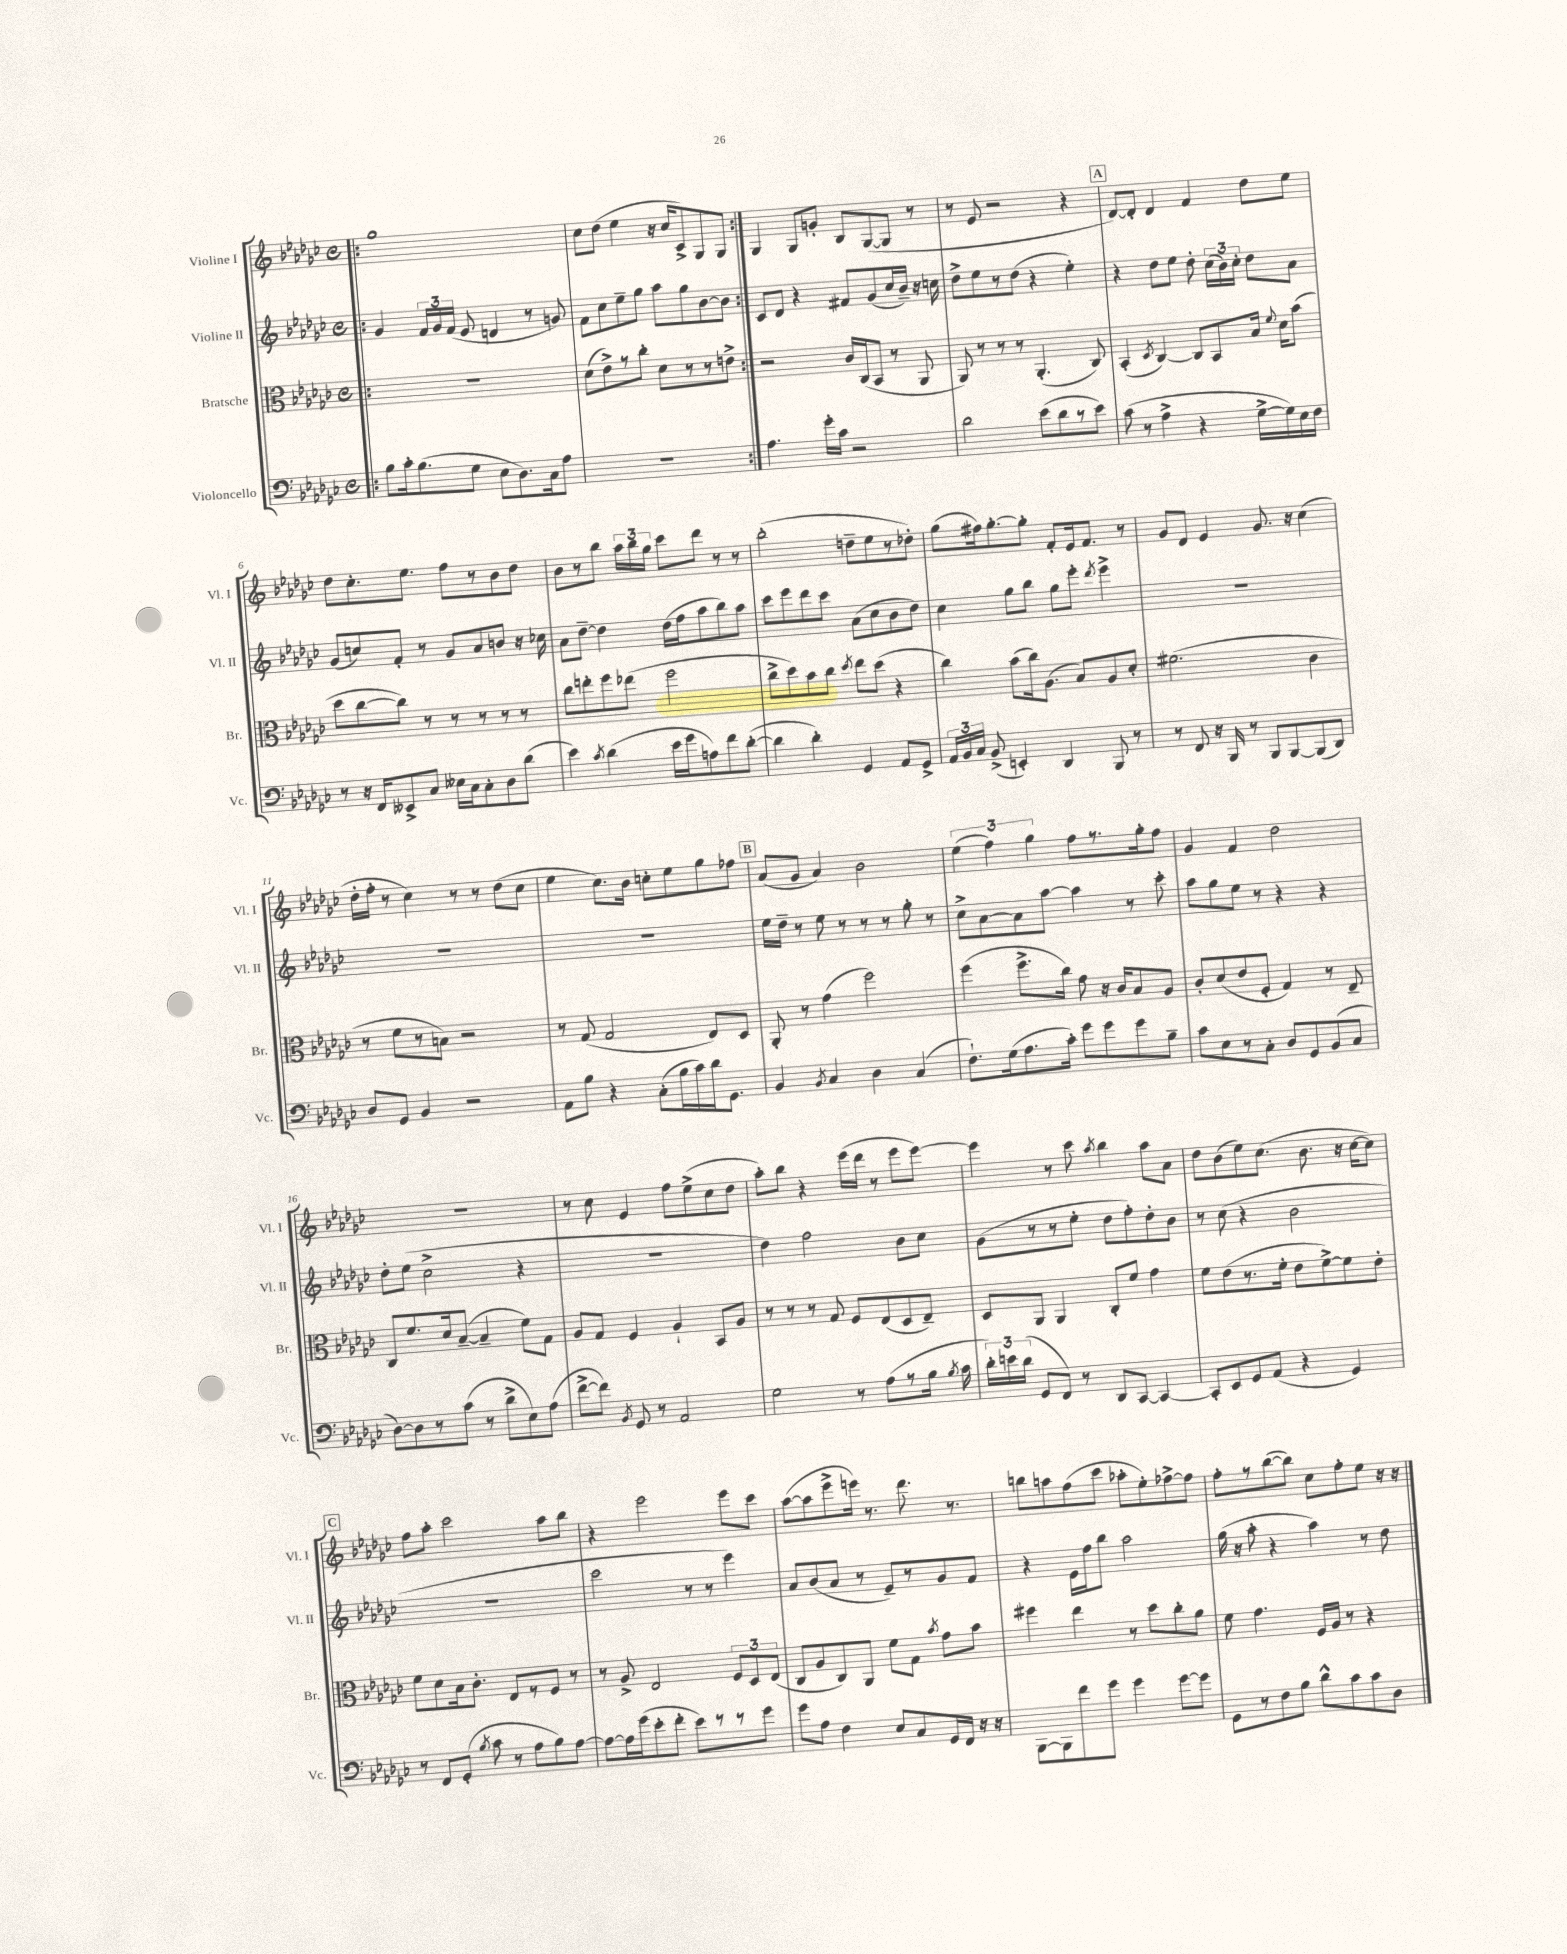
<<
\new StaffGroup <<
\new Staff = "s0" \with { instrumentName = "Violine I" shortInstrumentName = "Vl. I" } {
    \clef treble \key ges \major \defaultTimeSignature \time 4/4
    \autoBeamOff \repeat volta 2 { \bar ".|:" ges''1 |
    ces''8[ des''8]( ees''4 r16 ces''16[ ces'8->) ges8 ges8] | }
    ges4 ges8[ g'8]-. bes8[ ges8~( ges8] r8 |
    r8 ees'8 r2 r4 |
    \mark \markup { \box "A" } des'8[~) des'8]-. des'4 f'4 des''8[ ees''8] |
    des''8[ ces''8.-. ees''8.] f''8[ r8 bes'8 des''8] |
    bes'8[ r8 bes''8] \tuplet 3/2 { aes''16[ bes''16 ges''16] } ces'''8[ des'''8] r8 r8 |
    bes''2-.( d''8[-- ees''8 r8 des''8]-.) |
    ges''8[( fis''16) ges''8.~-. ges''8]-. f'8[-. ees'16 f'8.] r8 |
    ges'8[ des'8] ees'4 ges'8. r16 ces''4( |
    des''16[-. f''16]-. r8 ces''4) r8 r8 des''8[( ces''8] |
    ees''4 ces''8.[) bes'16] c''8[-. ees''8 ges''8 fes''8] |
    \mark \markup { \box "B" } aes'8[( ges'8] aes'4) bes'2 |
    \tuplet 3/2 { ees''4( f''4) ges''4 } f''8[ r8. ges''16-. f''8] |
    ges'4 f'4 des''2 |
    r1 |
    r8 ces''8 ees'4 f''8[ ees''8->( ces''8 des''8] |
    aes''8[-.) bes''8] r4 ees'''16[( des'''16] r8 ees'''8[ ees'''8]~) |
    ees'''4 r8 ces'''8 \acciaccatura { aes''8 } bes''4 aes''8[ aes'8] |
    des''8[ bes'8( ees''8) ces''8.]( bes'8. r16 ces''16[~ ces''8]) |
    \mark \markup { \box "C" } f''8[ aes''8]-. ces'''2 aes''8[ bes''8] |
    r4 ees'''2 ees'''8[ ces'''8] |
    aes''8[~( aes''8 ees'''8-> e'''16]) r8. des'''8. r8. |
    b''8[ a''8 f''8( ces'''8] aes''8[-. ees''8-.) fes''8~-> fes''8] |
    f''8[-. r8 bes''8~( bes''8]) ces''8[ f''8-. ees''8] r16 r16 \bar "|." |
}
\new Staff = "s1" \with { instrumentName = "Violine II" shortInstrumentName = "Vl. II" } {
    \clef treble \key ges \major \defaultTimeSignature \time 4/4
    \autoBeamOff \repeat volta 2 { \bar ".|:" ges'4 \tuplet 3/2 { f'16[ ges'16 f'16]( } ees'8 d'4 r8 g'8) |
    f'8[ ces''8 ees''8-- ges''8] aes''8[ ges''8 bes'8~ bes'8] | }
    ces'8[ des'8] r4 fis'8[ ges'8( ces''16 bes'16]--) r16 c''16 |
    des''8[-> ees''8 r8 des''8]( r4 ees''4-.) |
    \mark \markup { \box "A" } r4 des''8[ ees''8] des''8-. \tuplet 3/2 { ces''16[( bes'16) ces''16]-. } des''8[ aes'8] |
    ges'8[( c''8) f'8]-. r8 ges'8[ aes'8 b'8] r16 ces''16 |
    aes'8[ des''8]~-- des''4 des''16[( f''16 aes''8 bes''8) aes''8] |
    ces'''8[ ees'''8 des'''8 ces'''8] aes'8[( ces''8 bes'8 des''8]) |
    ces''4 ges''8[ bes''8] ges''8[ ees'''8]-. \acciaccatura { des'''8 } ees'''4-> |
    R1 |
    R1 |
    R1 |
    \mark \markup { \box "B" } ees''16[ des''16]-- r8 ees''8 r8 r8 r8 ges''8-. r8 |
    ces''8[-> aes'8~ aes'8 aes''8]~ aes''4 r8 ces'''8-. |
    aes''8[ ges''8 ees''8] r8 r4 r4 |
    des''8[-. ees''8]( ces''2-> r4 |
    R1 |
    des''4) f''2 bes'8[ ces''8] |
    ges'8[( r8 r8 ees''8]-. des''8[ f''8-.) des''8-. bes'8] |
    r8 ces''8( r4 bes'2 |
    \mark \markup { \box "C" } r1 |
    ces'''2 r8 r8 ees'''4) |
    aes'8[ bes'8( aes'8] r8 ees'8[--) r8 ges'8 f'8] |
    r4 ees'16[ f''16 bes''8] aes''2 |
    ges''16( r16 aes''8-. r4 aes''4) r8 des''8 \bar "|." |
}
\new Staff = "s2" \with { instrumentName = "Bratsche" shortInstrumentName = "Br." } {
    \clef alto \key ges \major \defaultTimeSignature \time 4/4
    \autoBeamOff \repeat volta 2 { \bar ".|:" R1 |
    des'8[( ees'8->) r8 ces''8]-. des'8[ r8 r8 e'8]-> | }
    r2 ces'16[ ces16( bes,8] r8 aes,8 |
    aes,8) r8 r8 r8 aes,4.-.( ces8) |
    \mark \markup { \box "A" } bes,4-.( \acciaccatura { des8 } ces4~) ces8[ bes,8 bes16] \appoggiatura { f'8 } des'16[ bes'8]( |
    des''8[ ces''8~ ces''8]) r8 r8 r8 r8 r8 |
    ces''8[ e''8-. f''8 ees''8]( f''2 |
    ces''8[-> des''8) bes'8 ces''8] \acciaccatura { des''8 } ees''8[ des''8]( r4 |
    ces''4) bes'8[( ces''16) aes8.]( bes8[) aes8 des'8]-. |
    fis'2.( ces'4 |
    r8 f'8[ r8 b8]) r2 |
    r8 ges8( ges2 ees8[) des8] |
    \mark \markup { \box "B" } aes,8-. r8 ges'4( f''2) |
    f''4( f''8.[-> ces''16]) ges'8 r16 ces'16[ bes8 aes8] |
    ces'8[-. des'8( ees'8 f8]-. ges4) r8 ees8-- |
    ces8[ f'8. des'16 bes8]~--( bes4-- f'8[) ges8] |
    aes8[ ges8] f4 aes4-! bes,8[ aes8] |
    r8 r8 r8 ges8 f8[ ees8( des8 ees8]--) |
    des8[ aes,8] aes,4 ces8[-. f'8] ges'4 |
    f'8[ ees'8( r8. f'16]-. ees'8[ f'8~->) f'8 ees'8]-. |
    \mark \markup { \box "C" } f'8[ des'8 bes16 ces'8.]-. ees8[ r8 f8] r8 |
    r8 aes8-> ees2 \tuplet 3/2 { f8[ des8 ees8]( } |
    ces8[ aes8 ces8) aes,8] f'8[ ges8] \acciaccatura { bes'8 } ges'8[ bes'8] |
    fis''4 ees''4 r8 des''8[ ces''8-. aes'8] |
    f'8 ges'4. f16[ aes16] r8 r4 \bar "|." |
}
\new Staff = "s3" \with { instrumentName = "Violoncello" shortInstrumentName = "Vc." } {
    \clef bass \key ges \major \defaultTimeSignature \time 4/4
    \autoBeamOff \repeat volta 2 { \bar ".|:" bes8[ ces'16-. bes8.( ges8] ees8[ des8.) ces16 aes8] |
    R1 | }
    aes4. ges'16[-. ces'16] r2 |
    des'2 ees'8[( des'8 r8 ees'8]) |
    \mark \markup { \box "A" } ces'8( r8 aes4-> r4 ges16[~-> ges16) ees16 f16] |
    r8 r16 f,16[ eeses,8-> ces8] eeses16[ ces16 ces8-. des8 des'8]( |
    ees'4) \acciaccatura { ces'8 } des'4( ees'16[ ges'16 a8) f'8 des'8]~-.( |
    des'4 des'4-.) ges,4 aes,8[ ges,8]-> |
    \tuplet 3/2 { aes,16[ bes,16 ces16] } bes,8->( e,4-.) des,4 bes,,8 r8 |
    r8 f,8 r16 bes,,16 r8 bes,,8[ bes,,8~ bes,,8( des,8]) |
    des8[ ges,8] bes,4 r2 |
    aes,8[ bes8] r4 ces8[-.( bes16 ces'16) des'16 ges,8.] |
    \mark \markup { \box "B" } bes,4 \acciaccatura { bes,8 } ces4 des4 ces4( |
    f8.[-!) ges16( aes8. ces'16]-.) ges'8[ ges'8 ges'8 bes8]-- |
    ces'8[ ees8 r8 ces8]-. des8[ ges,8 bes,8( ces8] |
    des8[~) des8 r8 ces'8]( r8 des'8[-> ees8) aes8]( |
    f'8[~-> f'8]) \acciaccatura { bes,8 } ges,8 r8 aes,2 |
    ges2 r8 aes8[( r8 bes16] \acciaccatura { bes8 } ces'16 |
    \tuplet 3/2 { des'16[-.) e'16 des'16]( } ges,8[ f,8]) r8 des,8[ ces,8]~ ces,4~ |
    ces,8[-. ees,8 ges,8 aes,8]( r4 ges,4) |
    \mark \markup { \box "C" } r8 f,8[ ges,8]-.( \acciaccatura { bes8 } ces'8 r8 aes8[ bes8) aes8]~ |
    aes8[~ aes16 ges'16( ees'8-. f'8]-. ees'8[) r8 r8 ges'8] |
    ges'8[ aes8] f4 ees8[ ces8 ges,16 f,16] r16 r16 |
    bes,,8[~ bes,,8 f'8 ges'8] ges'4 ges'8[~ ges'8] |
    ges,8[ r8 f8 bes8] des'8[-^ ces'8 ces'8 des8] \bar "|." |
}
>>
>>
